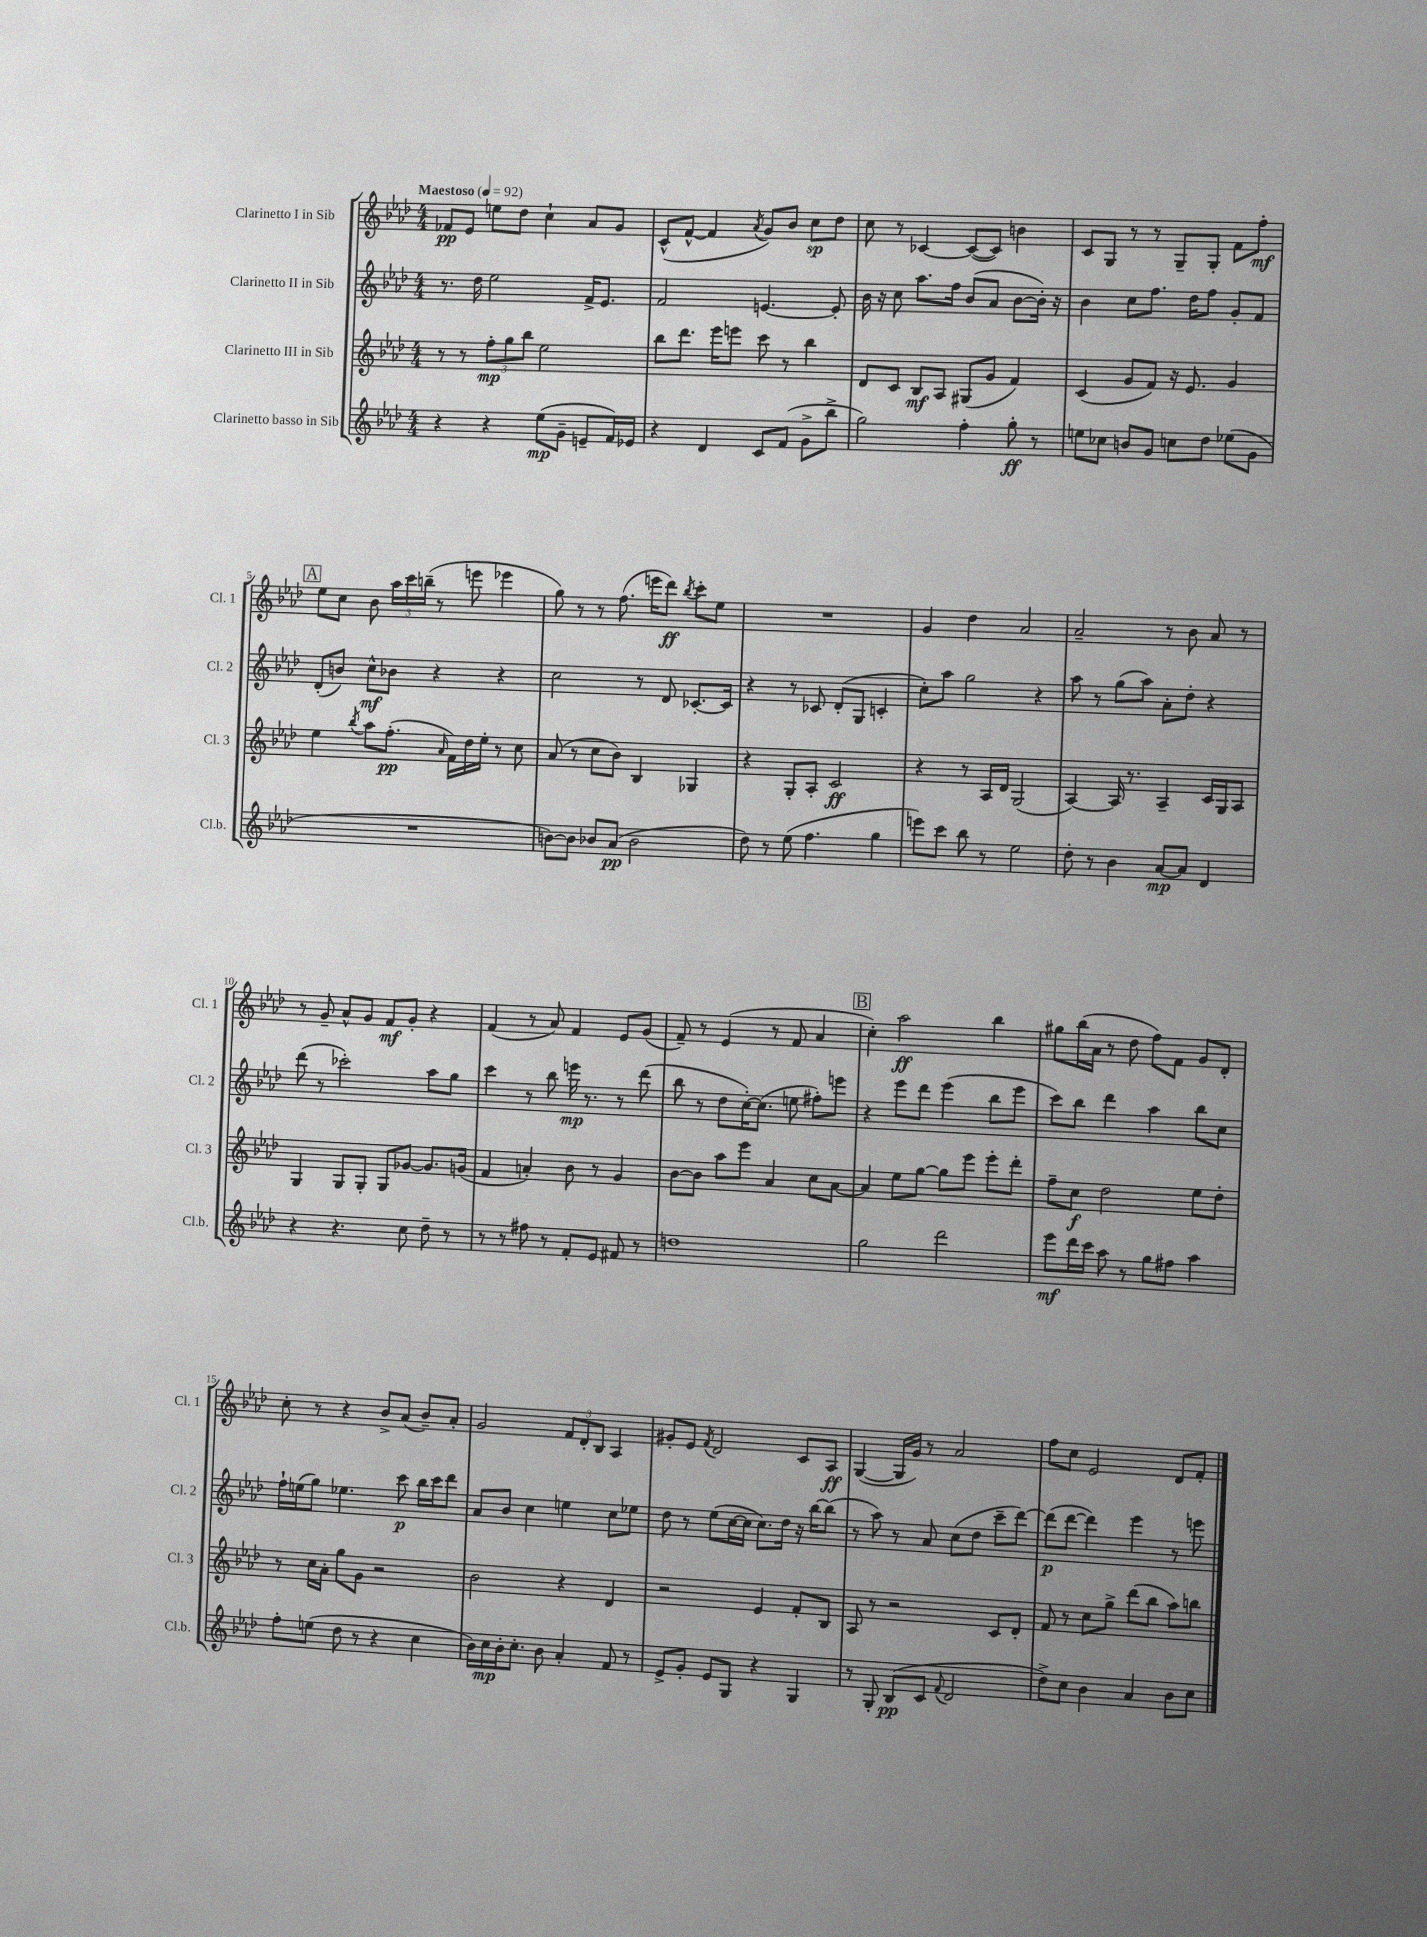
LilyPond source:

<<
\new StaffGroup <<
\new Staff = "s0" \with { instrumentName = "Clarinetto I in Sib" shortInstrumentName = "Cl. 1" } {
    \clef treble \key aes \major \numericTimeSignature \time 4/4 \tempo "Maestoso" 4 = 92
    \autoBeamOff fes'8[\pp ees'8] e''8[ des''8] c''4-! aes'8[ g'8] |
    c'8[-^( f'8]~-^ f'4 \acciaccatura { aes'8 } g'8[) bes'8] c''8[\sp des''8] |
    c''8 r8 ces'4~ ces'8[~( ces'8]) b'4 |
    c'8[ g8] r8 r8 g8[-- g8]-. f'8[ f''8]-.\mf |
    \mark \markup { \box "A" } ees''8[ c''8] bes'8 \tuplet 3/2 { aes''16[ c'''16 b''16]--( } r8 e'''8 ees'''4 |
    g''8) r8 r8 f''8.( e'''16[ des'''8]\ff) \acciaccatura { bes''8 } c'''8[-. ees''8] |
    R1 |
    g'4 des''4 aes'2 |
    aes'2-- r8 bes'8 aes'8 r8 |
    r8 g'8-- aes'8[-^ g'8] f'8[\mf g'8]-. r4 |
    f'4( r8 aes'8) f'4 ees'8[ g'8]( |
    f'8--) r8 ees'4( r8 f'8 aes'4 |
    \mark \markup { \box "B" } c''4-.) aes''2\ff bes''4 |
    gis''8[ bes''16( aes'16] r8 des''8 f''8[) f'8] g'8[ des'8]-. |
    c''8-. r8 r4 bes'8[-> aes'8]( bes'8[--) aes'8]-. |
    g'2 \tuplet 3/2 { f'8[ des'8-. bes8] } aes4 |
    gis'8[-. ees'8] \acciaccatura { f'8 } des'2 c'8[ aes8]\ff |
    g4~( g16[ g'16]) r8 aes'2 |
    f''8[ c''8] ees'2 des'8[ f'8]-. \bar "|." |
}
\new Staff = "s1" \with { instrumentName = "Clarinetto II in Sib" shortInstrumentName = "Cl. 2" } {
    \clef treble \key aes \major \numericTimeSignature \time 4/4
    \autoBeamOff r8. des''16 ees''2 f'16[-> ees'8.] |
    f'2 e'4.~ e'8-. |
    bes'16 r16 c''8 aes''8.[ f''16] bes'8[( aes'8] bes'8[~ bes'16]-.) r16 |
    bes'4 c''8[ f''8.] des''16[ f''8] g'8[-. f'8] |
    \mark \markup { \box "A" } des'8[-.( b'8]) c''8[-^\mf bes'8] r4 r4 |
    c''2 r8 des'8 ces'8.[~-. ces'16] |
    r4 r8 ces'8 des'8[-.( g8] c'4-. |
    c''8[-.) aes''8] g''2 r4 |
    aes''8 r8 g''8[( aes''8]) aes'8[-. des''8]-. r4 |
    des'''8( r8 ces'''2-.) aes''8[ g''8] |
    c'''4 r8 bes''8 e'''16\mp r8. r8 des'''8( |
    bes''8 r8 des''8[ c''16~-.) c''8.]( e''8 fis''8[-.) e'''8] |
    \mark \markup { \box "B" } r4 ees'''8[ des'''8] ees'''4( bes''8[ ees'''8] |
    c'''8[) bes''8] des'''4 aes''4 bes''8[ c''8] |
    f''16[-! e''16( g''8]) ees''4. c'''8\p bes''16[ c'''16 des'''8] |
    aes'8[ bes'8] c''4 e''4 c''8[ ees''8] |
    des''8 r8 ees''8[( c''16~ c''16] c''8.[) des''16] r16 bes''16[~ bes''8]( |
    r8 aes''8) r8 aes'8 c''8[( des''8] c'''8[-- des'''8]~) |
    des'''8[\p( des'''8]~ des'''4) ees'''4 r8 e'''8 \bar "|." |
}
\new Staff = "s2" \with { instrumentName = "Clarinetto III in Sib" shortInstrumentName = "Cl. 3" } {
    \clef treble \key aes \major \numericTimeSignature \time 4/4
    \autoBeamOff r8 r8 \tuplet 3/2 { f''8[-.\mp g''8 bes''8] } ees''2 |
    bes''8[ des'''8.] ees'''16[ e'''8] c'''8 r8 bes''4 |
    des'8[ c'8] bes8[\mf aes8] gis8[( g'8] f'4) |
    c'4( g'8[ f'8]) r16 ees'8. g'4 |
    \mark \markup { \box "A" } ees''4 \acciaccatura { bes''8 } aes''8[ f''8.]-.\pp( \grace { aes'16 } f'16[) des''16 ees''16]-. r8 c''8 |
    aes'8( r8 c''8[ bes'8]) bes4 ges4 |
    r4 g8[-. aes8]-. c'2\ff |
    r4 r8 aes16[ des'16] g2( |
    aes4~) aes16 r8. aes4-- c'16[ g16 aes8] |
    g4 g8[ g8]-. g8[ ges'8]~ ges'8.[ g'16]( |
    f'4 a'4-.) bes'8 r8 g'4 |
    bes'8[~ bes'8] aes''8[ ees'''8] aes'4 c''8[ aes'8]~ |
    \mark \markup { \box "B" } aes'4 ees''8[ g''8]~ g''8[ ees'''8] ees'''8[-. des'''8]-. |
    f''8[-- c''8]\f des''2 ees''8[ des''8]-. |
    r8 c''16[ aes'16]-. g''8[ g'8] r2 |
    bes'2 r4 des'4 |
    r2 ees'4 f'8[-. bes8] |
    aes8 r8 r2 c'8[ des'8]-. |
    f'8 r8 c''8[ g''8]-> des'''8[( bes''8] aes''8[) b''8] \bar "|." |
}
\new Staff = "s3" \with { instrumentName = "Clarinetto basso in Sib" shortInstrumentName = "Cl.b." } {
    \clef treble \key aes \major \numericTimeSignature \time 4/4
    \autoBeamOff r4 r4 ees''8[\mp( g'8]-- e'8[-- f'16) ees'16] |
    r4 des'4 c'8[ f'8]( g'8[-> bes''8]-> |
    g''2) f''4-. g''8-.\ff r8 |
    e''8[ ces''8] b'8[ g'8] c''8[ des''8] ees''8[( g'8] |
    \mark \markup { \box "A" } R1 |
    b'8[~) b'8] bes'8[ aes'8]\pp( bes'2 |
    des''8) r8 ees''8( f''4. g''4 |
    e'''8[) c'''8] bes''8 r8 ees''2 |
    des''8-. r8 bes'4 aes'8[~\mp aes'8] des'4 |
    r4 r4. c''8 des''8-- r8 |
    r8 r8 fis''8 r8 f'8[-. ees'8] fis'8 r8 |
    d''1 |
    \mark \markup { \box "B" } g''2 des'''2 |
    ees'''8[\mf des'''16 c'''16] aes''8 r8 g''8[ fis''8] aes''4 |
    f''8[-. e''8]( des''8 r8 r4 c''4 |
    bes'16[) c''16\mp bes'16-. c''8.]-. bes'8 aes'4-. f'8 r8 |
    ees'8[-> g'8]-. ees'8[ g8] r4 g4 |
    r8 g8-. bes8[\pp( c'8] \appoggiatura { f'8 } des'2 |
    des''8[->) c''8] bes'4 aes'4 bes'8[ c''8] \bar "|." |
}
>>
>>
